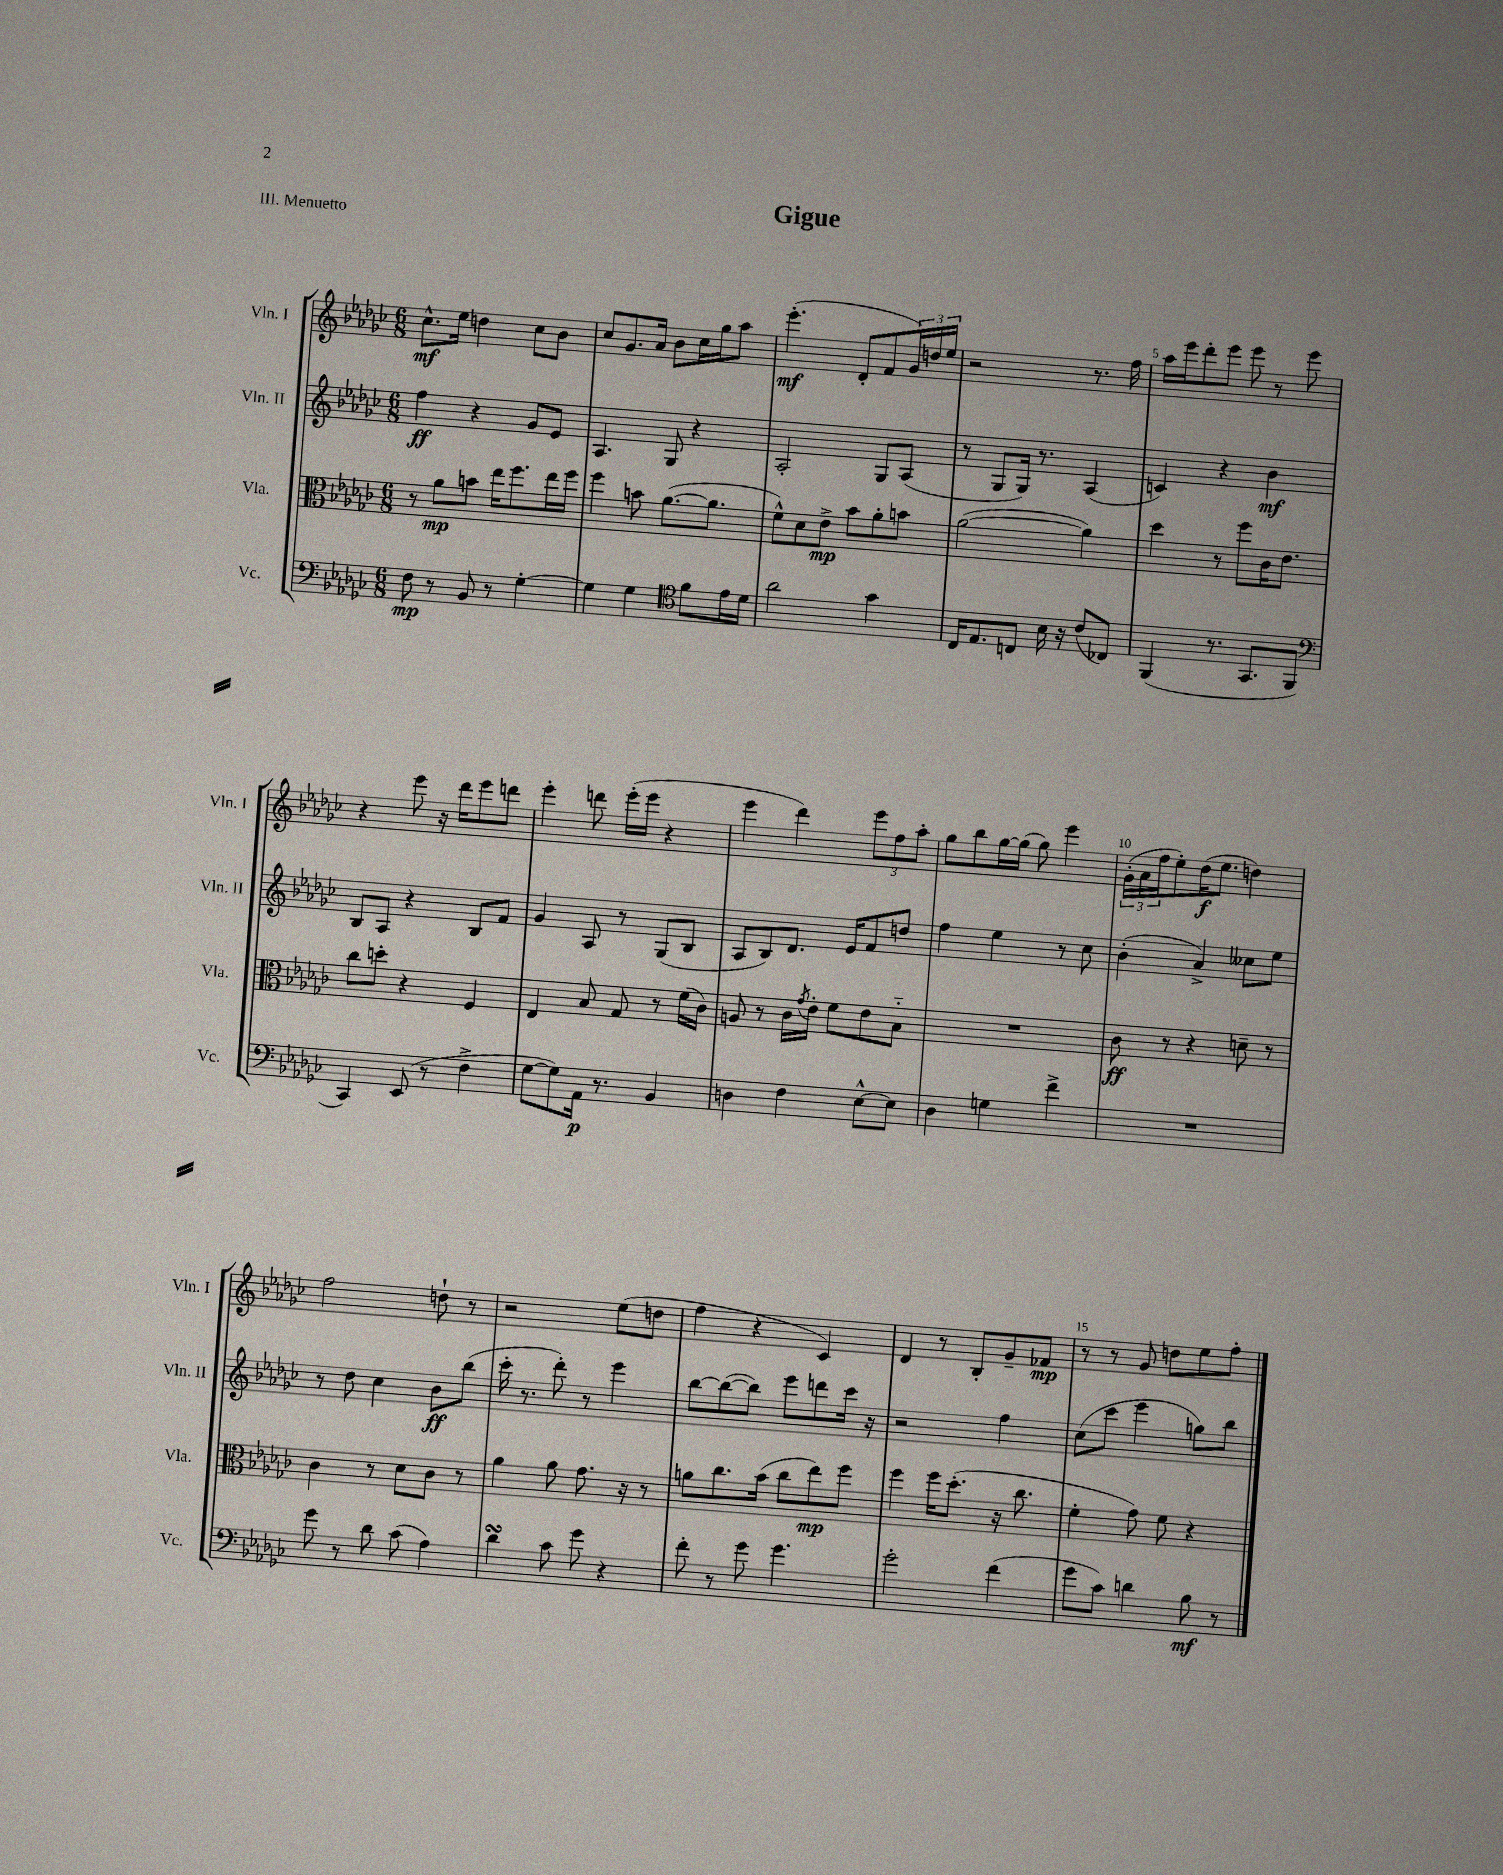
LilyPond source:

\header { title = "Gigue" piece = "III. Menuetto" }
<<
\new StaffGroup <<
\new Staff = "s0" \with { instrumentName = "Vln. I" shortInstrumentName = "Vln. I" } {
    \clef treble \key ges \major \numericTimeSignature \time 6/8
    ces''8.-^\mf ees''16 d''4 ces''8 bes'8 |
    ces''8 ges'8. aes'16 bes'8 ces''16 ges''16 aes''8 |
    ees'''4.-.\mf( des'8-. f'8 \tuplet 3/2 { ges'16) d''16 ees''16 } |
    r2 r8. f''16 |
    aes''16 ees'''16 des'''8-. ees'''8 ees'''8 r8 ees'''8 |
    r4 ees'''8 r16 des'''16 ees'''8 d'''8 |
    ees'''4-. d'''8 ees'''16-.( ees'''16 r4 |
    ees'''4 des'''4) \tuplet 3/2 { ees'''8 f''8 aes''8-. } |
    ges''8 bes''8 ges''16~ ges''16( ges''8) ees'''4 |
    \tuplet 3/2 { ges'16-.( aes'16 f''16 } ees''8-.) des''16\f( ees''8. d''4) |
    f''2 d''8-! r8 |
    r2 ees''8( d''8 |
    f''4 r4 ces'4) |
    des'4 r8 bes8-. ges'8-- fes'8\mp |
    r8 r8 ges'8 d''8 ees''8 f''8-. \bar "|." |
}
\new Staff = "s1" \with { instrumentName = "Vln. II" shortInstrumentName = "Vln. II" } {
    \clef treble \key ges \major \numericTimeSignature \time 6/8
    f''4\ff r4 ges'8 ees'8 |
    aes4. ges8 r4 |
    aes2-. ges8 aes8( |
    r8 ges8 ges16) r8. aes4( |
    c'4) r4 bes'4\mf |
    bes8 aes8 r4 bes8 f'8 |
    ges'4 aes8 r8 ges8( bes8 |
    aes8 bes8) des'8. ees'16 f'8 d''8 |
    f''4 ees''4 r8 ces''8 |
    bes'4-.( aes'4->) ceses''8 ees''8 |
    r8 des''8 ces''4 bes'8\ff bes''8( |
    ces'''16-. r8. des'''8-.) r8 ees'''4 |
    bes''8~ bes''8~( bes''8) ees'''8 d'''8 ces'''16 r16 |
    r2 f''4 |
    ces''8( ces'''8 ees'''4 g''8) bes''8 \bar "|." |
}
\new Staff = "s2" \with { instrumentName = "Vla." shortInstrumentName = "Vla." } {
    \clef alto \key ges \major \numericTimeSignature \time 6/8
    r8 aes'8\mp b'8 ees''16 f''8. ees''16 f''16 |
    f''4 b'8 aes'8.~( aes'8. |
    f'8-^) des'8 ees'8->\mp bes'8 aes'8-. b'8 |
    aes'2~( aes'4) |
    des''4 r8 f''8 ces'16 ees'8. |
    ces''8 d''8-. r4 f4 |
    ees4 bes8 ges8 r8 f'16( ces'16) |
    a8 r8 ces'16 \acciaccatura { ges'8 } ees'16-. f'8 ees'8 bes8-_ |
    R2. |
    ces'8\ff r8 r4 d'8-- r8 |
    ces'4 r8 des'8 ces'8 r8 |
    aes'4 aes'8 ges'8. r16 r8 |
    a'8 ces''8. bes'16( ces''8 ees''8\mp) f''8 |
    f''4 f''16 des''8.-.( r16 ces''8. |
    f'4-. ges'8) f'8 r4 \bar "|." |
}
\new Staff = "s3" \with { instrumentName = "Vc." shortInstrumentName = "Vc." } {
    \clef bass \key ges \major \numericTimeSignature \time 6/8
    f8\mp r8 bes,8 r8 ges4~-. |
    ges4 ges4 \clef tenor f'8 ees'16 des'16 |
    aes'2 ges'4 |
    ces16 ees8. c8 bes16 r16 ces'8( ces8) |
    f,4( r8. ges,8. f,8 |
    \clef bass ces,4) ees,8( r8 f4-> |
    ges8~ ges8) aes,16\p r8. bes,4 |
    d4 f4 ees8~-^ ees8 |
    des4 g4 f'4-> |
    R2. |
    ges'8 r8 des'8 ces'8( aes4) |
    des'4\turn ces'8 ges'8 r4 |
    f'8-. r8 ges'8 ges'4. |
    ges'2-. f'4( |
    ges'8 ces'8) d'4 bes8\mf r8 \bar "|." |
}
>>
>>
\layout { \context { \Score \override BarNumber.break-visibility = ##(#f #t #t) barNumberVisibility = #(every-nth-bar-number-visible 5) } }
